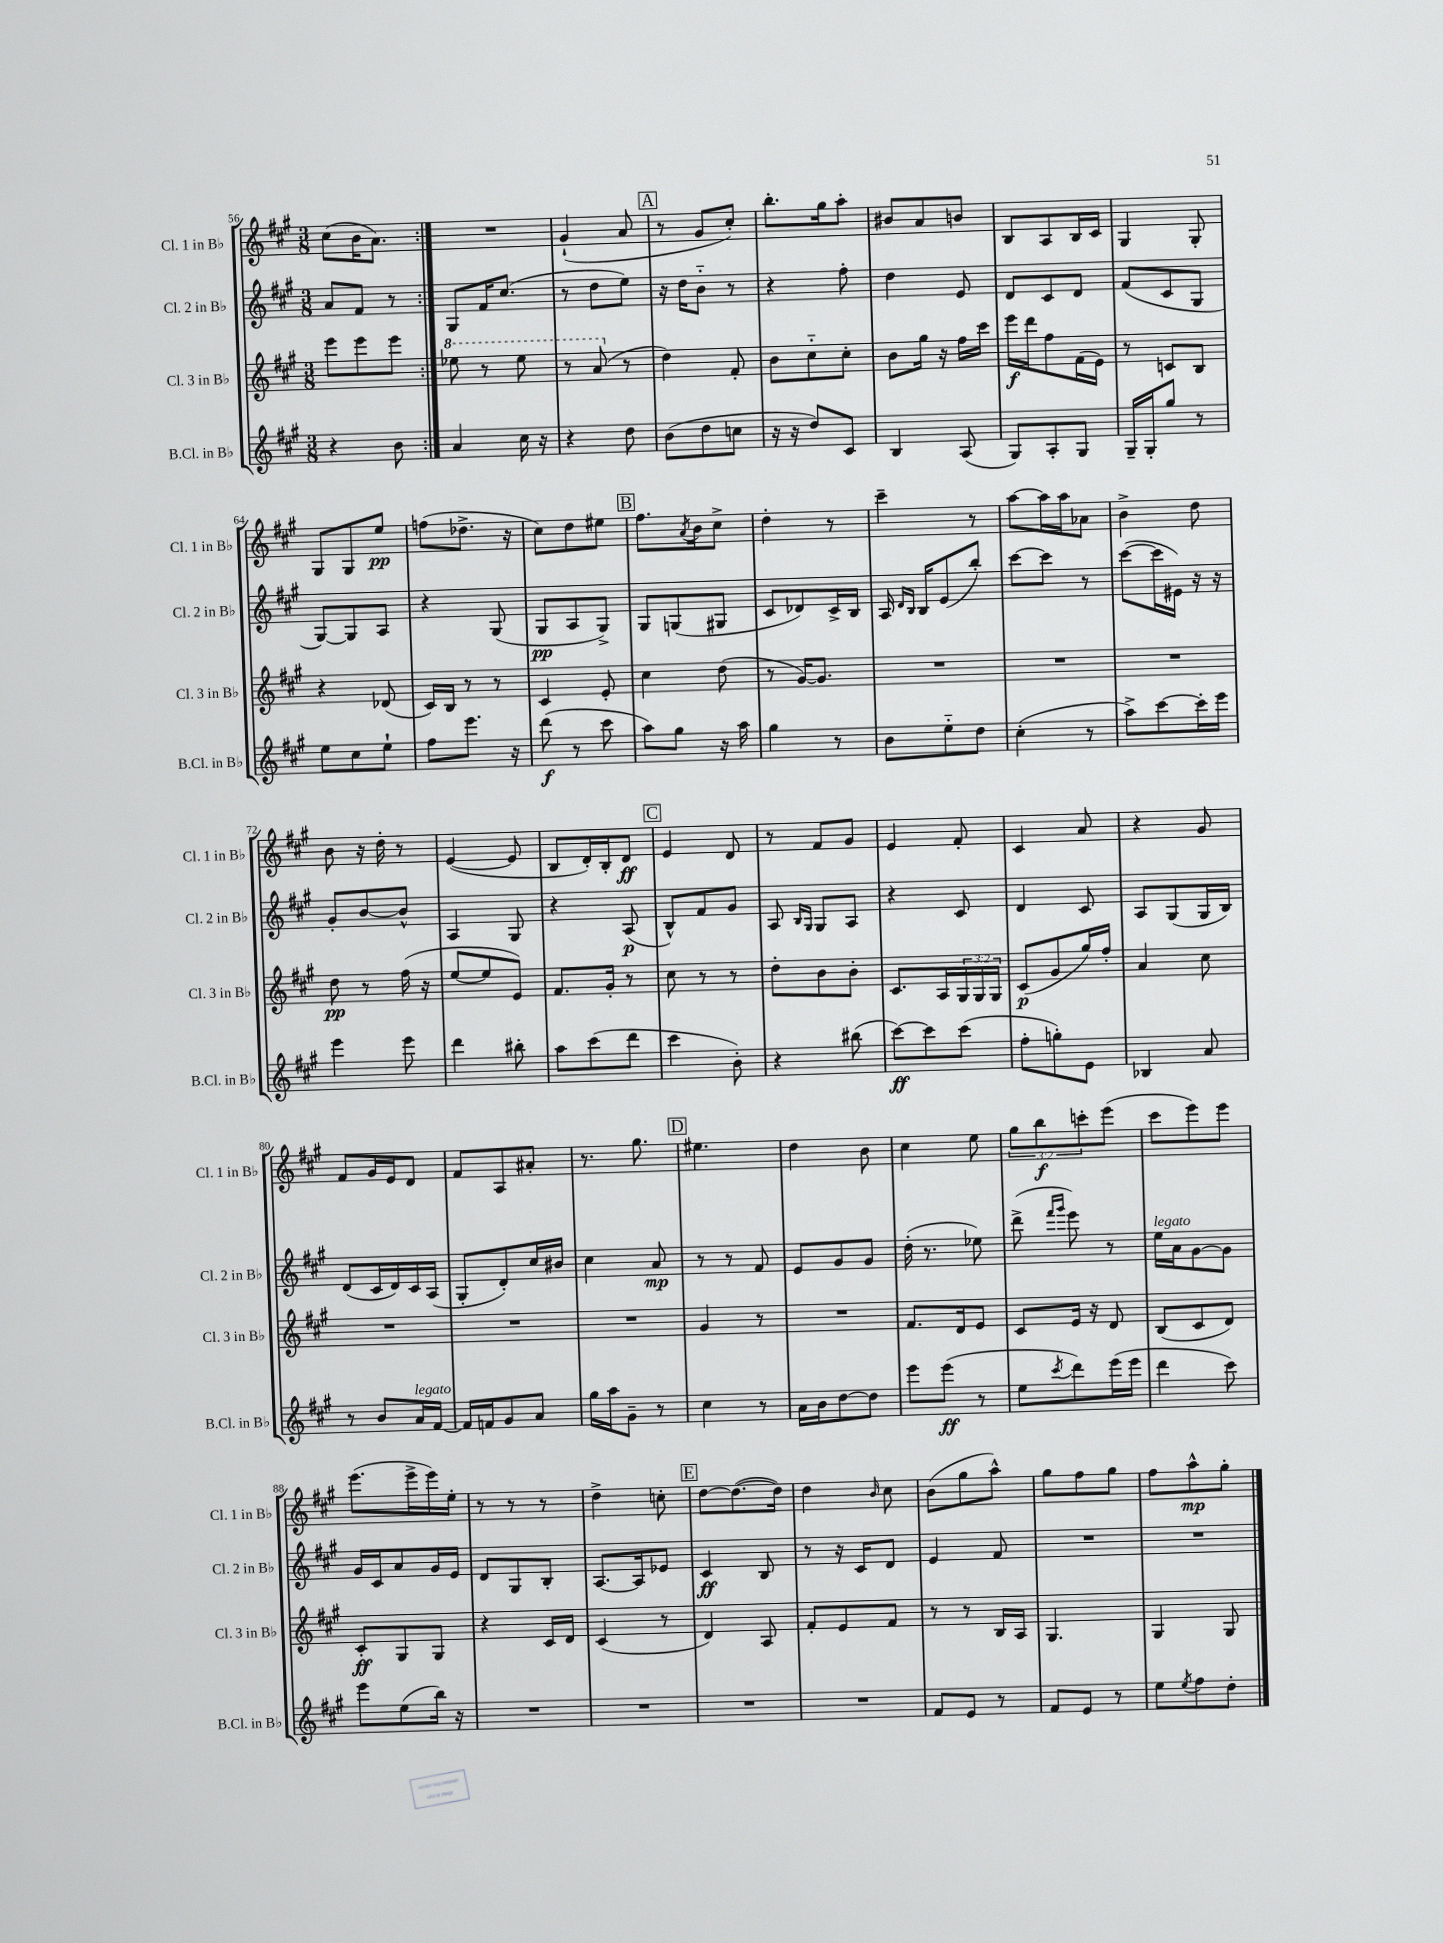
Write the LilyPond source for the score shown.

<<
\new StaffGroup <<
\new Staff = "s0" \with { instrumentName = "Cl. 1 in Bb" shortInstrumentName = "Cl. 1 in Bb" } {
    \clef treble \key a \major \numericTimeSignature \time 3/8 \override Staff.TupletNumber.text = #tuplet-number::calc-fraction-text
    \repeat volta 2 { cis''8( b'16 a'8.) | }
    R4. |
    gis'4-!( a'8 |
    \mark \markup { \box "A" } r8 gis'8 cis''8-.) |
    b''8.-. gis''16 a''8-. |
    bis'8 a'8 b'8 |
    b8 a8 b16 cis'16 |
    gis4 gis8-. |
    gis8 gis8 e''8\pp |
    f''8( des''8.-> r16 |
    cis''8) d''8 eis''8 |
    \mark \markup { \box "B" } fis''8. \acciaccatura { a'8 } b'16 cis''8-> |
    d''4-. r8 |
    cis'''4-- r8 |
    a''8~ a''16 a''16 aes'8 |
    b'4-> d''8 |
    b'8 r16 d''16-. r8 |
    e'4~( e'8 |
    b8 d'16-.) b16-. d'8\ff |
    \mark \markup { \box "C" } e'4 d'8 |
    r8 fis'8 gis'8 |
    e'4 fis'8-. |
    cis'4 a'8 |
    r4 gis'8 |
    fis'8 gis'16 e'16 d'8 |
    fis'8 a8 ais'8-. |
    r8. gis''8. |
    \mark \markup { \box "D" } eis''4. |
    d''4 b'8 |
    cis''4 e''8 |
    \tuplet 3/2 { gis''8 b''8\f c'''8-. } e'''8( |
    cis'''8 e'''8) e'''8 |
    e'''8.( e'''16-> e'''16) e''16-. |
    r8 r8 r8 |
    d''4-> c''8-. |
    \mark \markup { \box "E" } d''8~ d''8.~( d''16) |
    d''4 \grace { b'16 } cis''8 |
    b'8( gis''8 a''8-^) |
    gis''8 fis''8 gis''8 |
    fis''8 a''8-^\mp gis''8-. \bar "|." |
}
\new Staff = "s1" \with { instrumentName = "Cl. 2 in Bb" shortInstrumentName = "Cl. 2 in Bb" } {
    \clef treble \key a \major \numericTimeSignature \time 3/8
    \repeat volta 2 { a'8 fis'8 r8 | }
    gis8 fis'16 cis''8.( |
    r8 d''8 e''8) |
    \mark \markup { \box "A" } r16 d''16 b'8-_ r8 |
    r4 fis''8-. |
    d''4 e'8 |
    d'8 cis'8 d'8 |
    fis'8( cis'8 gis8 |
    gis8~) gis8 a8 |
    r4 gis8( |
    gis8\pp a8 gis8->) |
    \mark \markup { \box "B" } gis8 g8( gis8 |
    cis'8 des'8) cis'16-> b16 |
    a16 \grace { d'16 b16 } b16 e'8( b''8-.) |
    cis'''8~ cis'''8 r8 |
    cis'''8~( cis'''16 eis'16) r16 r16 |
    gis'8-. b'8~ b'8-^ |
    a4 gis8 |
    r4 a8\p( |
    \mark \markup { \box "C" } b8-^) fis'8 gis'8 |
    a8 \grace { b16 gis16 } gis8 a8 |
    r4 cis'8 |
    d'4 cis'8 |
    a8 gis8( gis16 b16) |
    d'8( cis'16 d'16) cis'16 a16( |
    gis8-. d'8-.) cis''16 bis'16 |
    cis''4 a'8\mp |
    \mark \markup { \box "D" } r8 r8 fis'8 |
    e'8 gis'8 gis'8 |
    d''16-.( r8. ees''8) |
    d'''8->( \grace { fis'''16 gis'''16 } e'''8) r8 |
    e''16^\markup { \italic "legato" } a'16 gis'8~ gis'8 |
    gis'16 cis'16 a'8 gis'16 e'16 |
    d'8 gis8 b8-. |
    a8.~ a16 ees'8 |
    \mark \markup { \box "E" } cis'4\ff b8 |
    r8 r16 cis'16 d'8 |
    e'4 fis'8 |
    R4. |
    R4. \bar "|." |
}
\new Staff = "s2" \with { instrumentName = "Cl. 3 in Bb" shortInstrumentName = "Cl. 3 in Bb" } {
    \clef treble \key a \major \numericTimeSignature \time 3/8 \override Staff.TupletNumber.text = #tuplet-number::calc-fraction-text
    \repeat volta 2 { e'''8 e'''8 e'''8 | }
    \ottava #1 ees'''8 r8 ees'''8 |
    r8 a''8( \ottava #0 r8 |
    \mark \markup { \box "A" } d''4) fis'8-. |
    b'8 cis''8-_ cis''8-. |
    b'8 gis''16 r16 fis''16 cis'''16 |
    e'''16\f d'''16 fis''8 fis'16( e'16) |
    r8 c'8 b8 |
    r4 des'8( |
    cis'16) b16 r8 r8 |
    cis'4 e'8-. |
    \mark \markup { \box "B" } cis''4 d''8( |
    r8 gis'16~) gis'8. |
    R4. |
    R4. |
    R4. |
    d''8\pp r8 fis''16( r16 |
    e''8~ e''8 e'8) |
    fis'8. gis'16-. r8 |
    \mark \markup { \box "C" } cis''8 r8 r8 |
    d''8-. b'8 b'8-. |
    cis'8. a16 \tuplet 3/2 { gis16 gis16 gis16 } |
    cis'8\p( gis'8 gis''16) fis''16-. |
    a'4 cis''8 |
    R4. |
    R4. |
    R4. |
    \mark \markup { \box "D" } gis'4 r8 |
    R4. |
    fis'8. d'16 e'8 |
    cis'8 e'16 r16 d'8 |
    b8( cis'8 d'8) |
    cis'8-.\ff gis8 gis8 |
    r4 cis'16 d'16 |
    cis'4( r8 |
    \mark \markup { \box "E" } d'4) a8 |
    fis'8-. e'8 fis'8 |
    r8 r8 b16 a16 |
    gis4. |
    gis4 gis8 \bar "|." |
}
\new Staff = "s3" \with { instrumentName = "B.Cl. in Bb" shortInstrumentName = "B.Cl. in Bb" } {
    \clef treble \key a \major \numericTimeSignature \time 3/8
    \repeat volta 2 { r4 b'8 | }
    a'4 cis''16 r16 |
    r4 d''8 |
    \mark \markup { \box "A" } b'8( d''8 c''8 |
    r16 r16 d''8) cis'8 |
    b4 a8( |
    gis8) a8-. gis8 |
    gis16-- gis16-. gis''8 r8 |
    e''8 cis''8 e''8-! |
    fis''8 e'''8. r16 |
    d'''8\f( r8 cis'''8 |
    \mark \markup { \box "B" } a''8) gis''8 r16 a''16 |
    gis''4 r8 |
    b'8 e''8-_ d''8 |
    cis''4-.( r8 |
    a''8->) cis'''8~ cis'''16-. e'''16 |
    e'''4 e'''8 |
    d'''4 bis''8-. |
    a''8 cis'''8( d'''8 |
    \mark \markup { \box "C" } cis'''4 b'8-.) |
    r4 bis''8( |
    cis'''8~\ff) cis'''8 cis'''8( |
    fis''8-. g''8-.) e'8 |
    bes4 a'8 |
    r8 b'8 a'16^\markup { \italic "legato" } fis'16~ |
    fis'16 f'16 gis'8 a'8 |
    gis''16 a''16 gis'8-- r8 |
    \mark \markup { \box "D" } cis''4 r8 |
    a'16 b'16 d''8~ d''8 |
    e'''8 e'''8\ff( r8 |
    e''8 \acciaccatura { cis'''8 } d'''8) e'''16( e'''16 |
    d'''4 cis'''8) |
    e'''8 e''8( b''16) r16 |
    R4. |
    R4. |
    \mark \markup { \box "E" } R4. |
    R4. |
    fis'8 e'8 r8 |
    fis'8 e'8 r8 |
    e''8 \acciaccatura { e''8 } fis''8 d''8-. \bar "|." |
}
>>
>>
\layout { \context { \Score currentBarNumber = #56 } }
